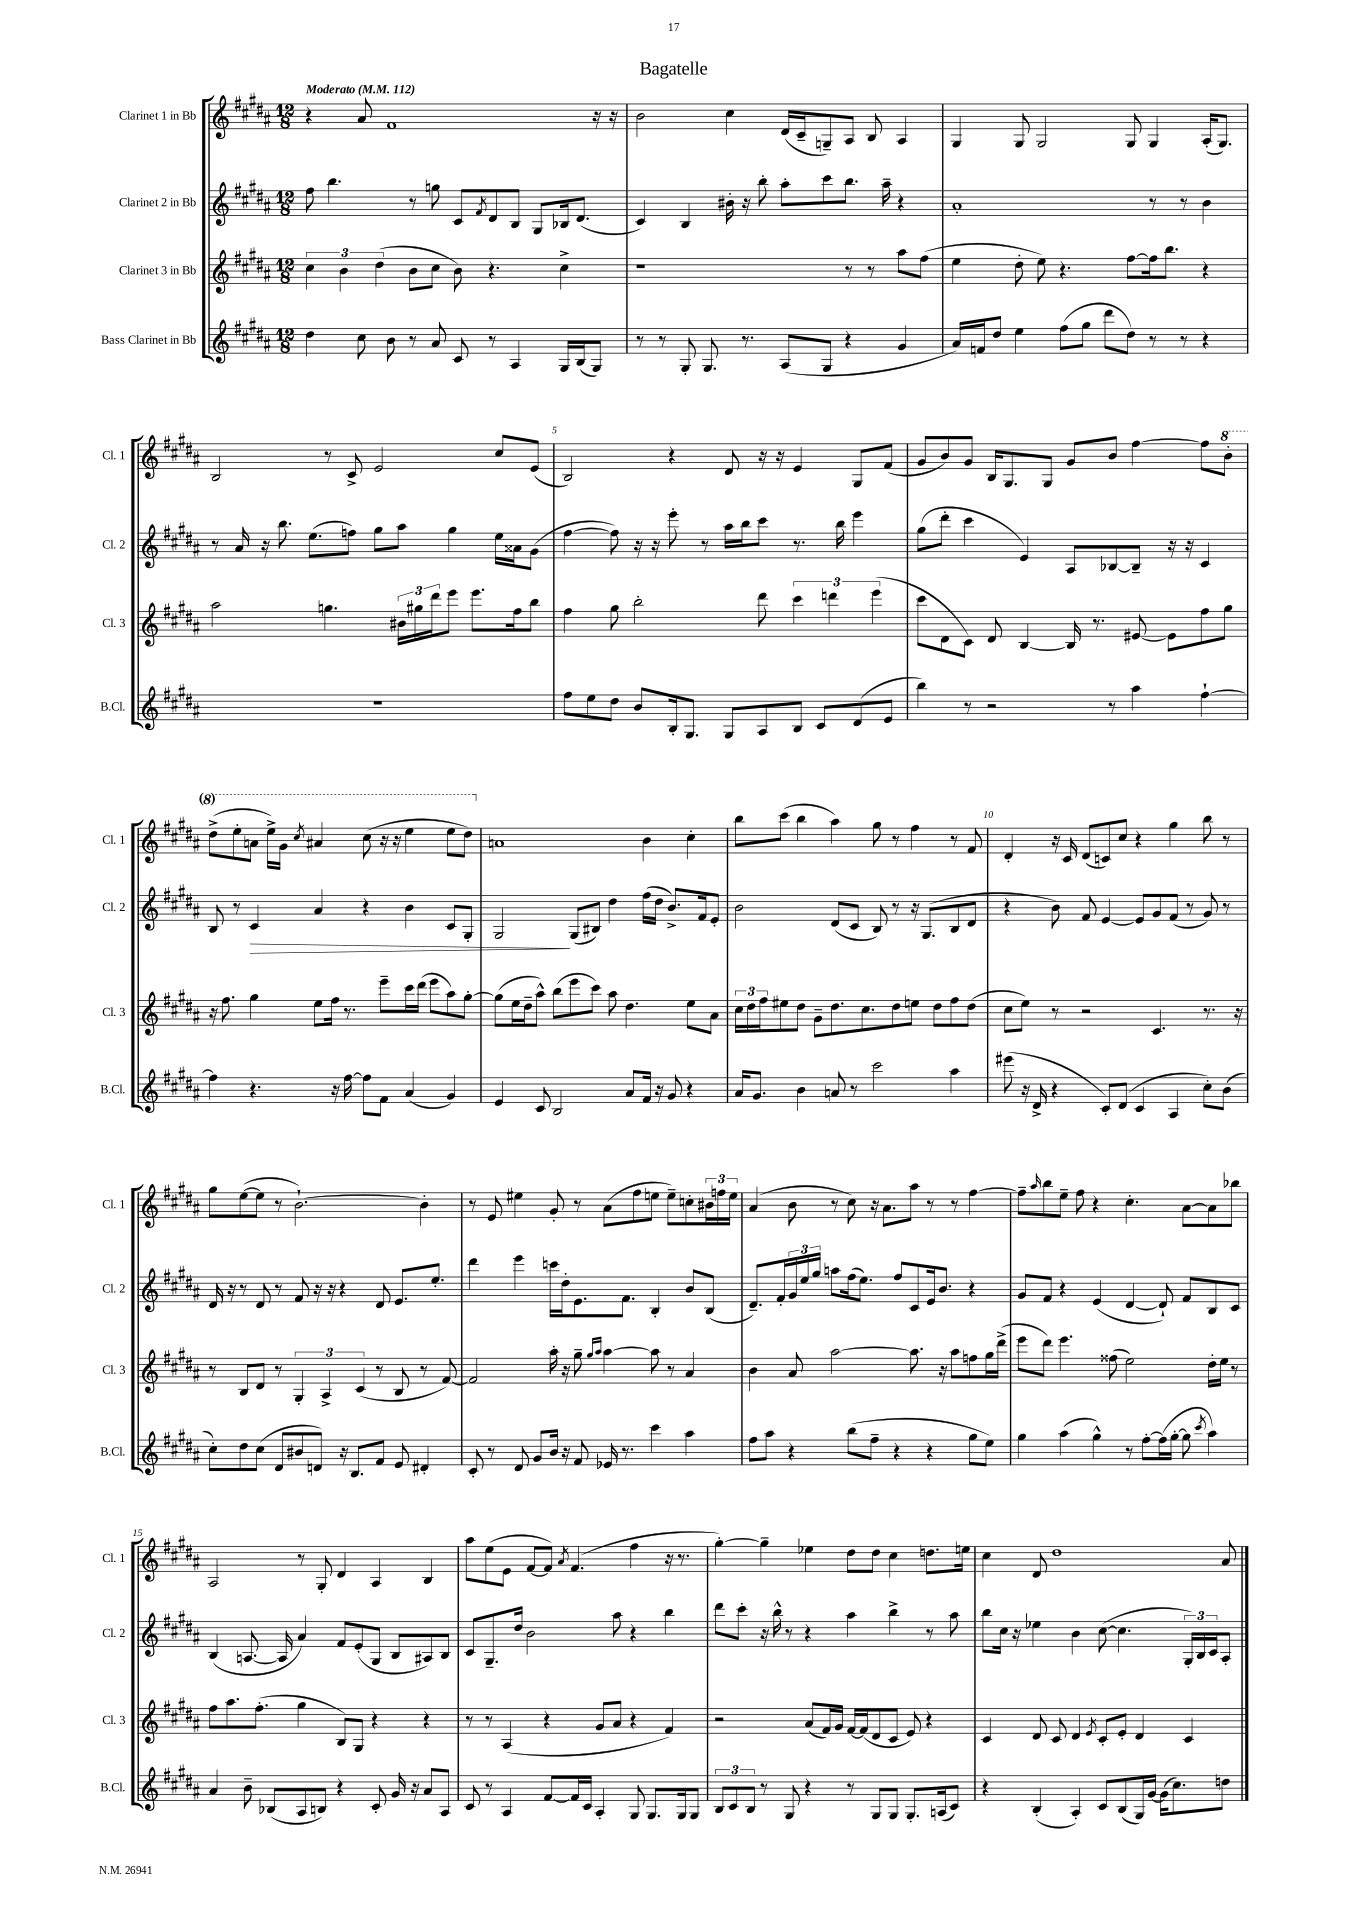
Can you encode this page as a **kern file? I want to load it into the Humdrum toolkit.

**kern	**kern	**kern	**kern
*staff4	*staff3	*staff2	*staff1
*clefG2	*clefG2	*clefG2	*clefG2
*k[f#c#g#d#a#]	*k[f#c#g#d#a#]	*k[f#c#g#d#a#]	*k[f#c#g#d#a#]
*M12/8	*M12/8	*M12/8	*M12/8
*MM112	*MM112	*MM112	*MM112
4dd#	6cc#	8ff#	4r
.	.	4.bb	.
.	6b	.	.
8cc#	.	.	8a#
.	(6dd#	.	.
8b	.	.	1f#
8r	8b	8r	.
8a#	8cc#	8gg	.
8c#	8b)	8c#	.
.	.	8qf#	.
8r	4.r	8d#	.
4A#	.	8B	.
.	.	8G#	.
16G#	4cc#^	16B-	.
(16B	.	(8.d#	.
8G#)	.	.	16r
.	.	.	16r
=	=	=	=
8r	1r	4c#)	2b
8r	.	.	.
8G#'	.	4B	.
8.G#	.	.	.
.	.	16b#'	4cc#
8.r	.	16r	.
.	.	8bb'	.
(8A#	.	8aa#'	(16d#
.	.	.	16c#~
8G#	.	8ccc#	8G~)
4r	8r	8.bb	8A#
.	8r	.	8B
.	.	16aa#~	.
4g#	8aa#	4r	4A#
.	(8ff#	.	.
=	=	=	=
16a#)	4ee	1a#'	4G#
16f	.	.	.
8dd#	.	.	.
4ee	8dd#'	.	8G#
.	8ee)	.	2G#
(8ff#	4.r	.	.
8gg#	.	.	.
8ddd#	.	.	.
8dd#)	[8ff#	.	8G#
8r	16ff#]	8r	4G#
.	8.bb	.	.
8r	.	8r	.
4r	4r	4b	(16A#'
.	.	.	8.G#)
=	=	=	=
1.r	2aa#	8r	2B
.	.	16a#	.
.	.	16r	.
.	.	8.bb	.
.	.	(8.ee	.
.	4.gg	.	8r
.	.	8ff)	8c#^
.	.	8gg#	2e
.	24b#	8aa#	.
.	24gg#	.	.
.	24ddd#	.	.
.	8eee	4gg#	.
.	8.eee	.	.
.	.	16ee	8cc#
.	16ff#	16a##	.
.	8bb	(8g#	(8e
=	=	=	=
8ff#	4ff#	[4ff#	2B)
8ee	.	.	.
8dd#	8gg#	8ff#])	.
8b	2bb'	16r	.
.	.	16r	.
16B'	.	8eee'	4r
8.G#	.	.	.
.	.	8r	.
8G#	.	16aa#	8d#
.	.	16bb	.
8A#	8ddd#	8ccc#	16r
.	.	.	16r
8B	6ccc#	8.r	4e
8c#	.	.	.
.	6ddd	.	.
.	.	16bb	.
(8d#	.	4eee	8G#
.	(6eee	.	.
8e	.	.	(8f#
=	=	=	=
4bb)	8ccc#	(8gg#	8g#
.	8d#	8ddd#'	8b)
8r	8c#)	4ccc#	8g#
2r	8d#	.	16B
.	.	.	8.G#
.	[4B	4e)	.
.	.	.	8G#
.	16B]	8A#	8g#
.	8.r	.	.
8r	.	[8B-	8b
4aa#	[8e#	8B-~]	[4ff#
.	8e#]	16r	.
.	.	16r	.
[4ff#`	8ff#	4c#	8ff#]
.	8gg#	.	8bb'
=	=	=	=
4ff#]	16r	8B	(8ddd#^
.	8.ff#	.	.
.	.	8r	8eee'
4.r	4gg#	4c#	8aa
.	.	.	16eee^)
.	.	.	16gg#
.	.	.	8qccc#
.	8ee	4a#	4aa#
16r	16ff#	.	.
[16ff#	8.r	.	.
8ff#]	.	4r	(8ccc#
8f#	8eee~	.	16r
.	.	.	16r
(4a#	16ccc#	4b	4eee
.	(16ddd#	.	.
.	8eee	.	.
4g#)	8aa#)	8c#	8eee
.	[8gg#'	8G#'	8ddd#)
=	=	=	=
4e	(8gg#]	2G#	1a
.	16ee	.	.
.	16dd#~	.	.
8c#	8aa#^^)	.	.
2B	(8bb	.	.
.	8eee	(8G#	.
.	8ccc#)	8B#)	.
.	8aa#	4dd#	.
8a#	4.dd#	.	.
16f#	.	(16ff#	4b
16r	.	16dd#	.
8g#	.	8.b^)	.
4r	8ee	.	4cc#'
.	.	16f#	.
.	8a#	8e'	.
=	=	=	=
16a#	24cc#	2b	8bb
.	24dd#	.	.
8.g#	.	.	.
.	24ff#	.	.
.	8ee#	.	(8ccc#
4b	8dd#	.	4bb
.	8g#~	.	.
8a	8.dd#	(8d#	4aa#)
8r	.	8c#	.
.	8.cc#	.	.
2ccc#	.	8B)	8gg#
.	8dd#	8r	8r
.	8ee	16r	4ff#
.	.	(8.G#	.
.	8dd#	.	.
4aa#	8ff#	8B	8r
.	(8dd#	8d#	8f#
=	=	=	=
(8eee#	8cc#	4r	4d#'
16r	8ee)	.	.
16d#^	.	.	.
4r	8r	8b)	16r
.	.	.	16c#
.	2r	8f#	(8d#
8c#')	.	[4e	8c)
(8d#	.	.	8cc#
4c#	.	8e]	4r
.	4.c#	8g#	.
4A#	.	(8f#	4gg#
.	.	8r	.
8cc#')	8.r	8g#)	8bb
(8b	.	8r	8r
.	16r	.	.
=	=	=	=
8cc#')	8r	16d#	8gg#
.	.	16r	.
8dd#	8B	8r	([8ee
(8cc#	8d#	8d#	8ee]
8d#	8r	8r	8r
8b#	6G#'	8f#	[2.b`)
8d)	.	16r	.
.	6A#^	.	.
.	.	16r	.
16r	.	4r	.
8.B	.	.	.
.	(6c#	.	.
8f#	8r	8d#	.
8e	8B	8.e	.
4d#'	8r	.	4b']
.	.	8.ee'	.
.	[8f#)	.	.
=	=	=	=
8c#'	2f#]	4ddd#	8r
8r	.	.	8e
8d#	.	4eee	4ee#
8g#	.	.	.
16b	16aa#'	16ccc	8g#'
16r	16r	16dd#'	.
8f#	8gg#~	8.e	8r
.	16qqgg#	.	.
.	16qqaa#	.	.
16e-	[4aa#	.	(8a#
8.r	.	8.f#	.
.	.	.	8ff#
4ccc#	8aa#]	4B'	8ee
.	8r	.	8ee~)
4aa#	4a#	8b	8cc'
.	.	(8B	24b#
.	.	.	24ff
.	.	.	24ee
=	=	=	=
8ff#	4b	8.d#~)	(4a#
8aa#	.	.	.
.	.	16f#'	.
4r	8a#	24g#	8b
.	.	24ee	.
.	.	24gg#	.
.	[2aa#	8aa	8r
(8bb	.	(16ff#	8cc#)
.	.	8.ee)	.
8ff#~	.	.	16r
.	.	.	8.a#
4r	.	8ff#	.
.	8.aa#]	8c#	8aa#
4r	.	16e	8r
.	16r	8.b	.
.	8aa#	.	8r
8gg#	8ff	4r	[4ff#
8ee)	16gg#	.	.
.	(16ddd#^	.	.
=	=	=	=
4gg#	8eee	8g#	8ff#~]
.	.	.	16qqaa#
.	8ddd#)	8f#	8bb
(4aa#	4.eee	4r	8ee~
.	.	.	8ff#
4gg#^^)	.	(4e	4r
.	(8ff##	.	.
8r	2ee)	[4d#	4.cc#'
[8ff#'	.	.	.
(16ff#]	.	8d#`])	.
[16gg#'	.	.	.
8gg#]	.	8f#	[8a#
8qccc#	.	.	.
4aa#)	16dd#'	8B	8a#]
.	16ee	.	.
.	8r	8c#	8bb-
=	=	=	=
4a#	8ff#	(4B	2A#
.	8.aa#	.	.
8b~	.	[8.A	.
.	(8.ff#'	.	.
(8B-	.	.	.
.	.	16A]	.
8A#	4gg#	4a#)	8r
8B)	.	.	8G#'
4r	8B)	8f#	4d#
.	8G#	(8e'	.
8c#'	4r	8G#	4A#
16g#	.	8B	.
16r	.	.	.
8a#	4r	8A#)	4B
8A#	.	8B	.
=	=	=	=
8c#	8r	8c#	8aa#
8r	8r	8.G#~	(8ee
4A#	(4A#	.	8e
.	.	16dd#	.
.	.	2b	[8f#
[8f#	4r	.	8f#])
.	.	.	8qa#
16f#]	.	.	(4.f#
16c#	.	.	.
4A#'	8g#	.	.
.	8a#	8aa#	.
8G#	4r	4r	4ff#
8.G#	.	.	.
.	4f#)	4bb	16r
16G#	.	.	8.r
8G#	.	.	.
=	=	=	=
12B	2r	8ddd#	[4gg#')
12c#	.	.	.
.	.	8ccc#'	.
12B	.	.	.
8r	.	16r	4gg#~]
.	.	16bb^^	.
8G#	.	8r	.
4r	(8a#	4r	4ee-
.	16f#)	.	.
.	16g#	.	.
8r	[16f#	4aa#	8dd#
.	(16f#]	.	.
8G#	8d#	.	8dd#
8G#	8c#	4bb^	4cc#
8.G#'	8e)	.	.
.	4r	8r	8.dd
(16A	.	.	.
8c#)	.	8aa#	.
.	.	.	16ee
=	=	=	=
4r	4c#	8bb	4cc#
.	.	16cc#	.
.	.	16r	.
(4B'	8d#	4ee-	8d#
.	8c#	.	1dd#
4A#')	4d#	4b	.
.	8qe	.	.
8c#	8c#'	([8cc#	.
(8B	8e'	4.cc#]	.
16G#)	4d#	.	.
[16g#	.	.	.
(16g#]	.	.	.
8.cc#)	.	.	.
.	4c#	24G#')	.
.	.	24B	.
.	.	24c#	.
8dd	.	8A#'	8a#
==	==	==	==
*-	*-	*-	*-
